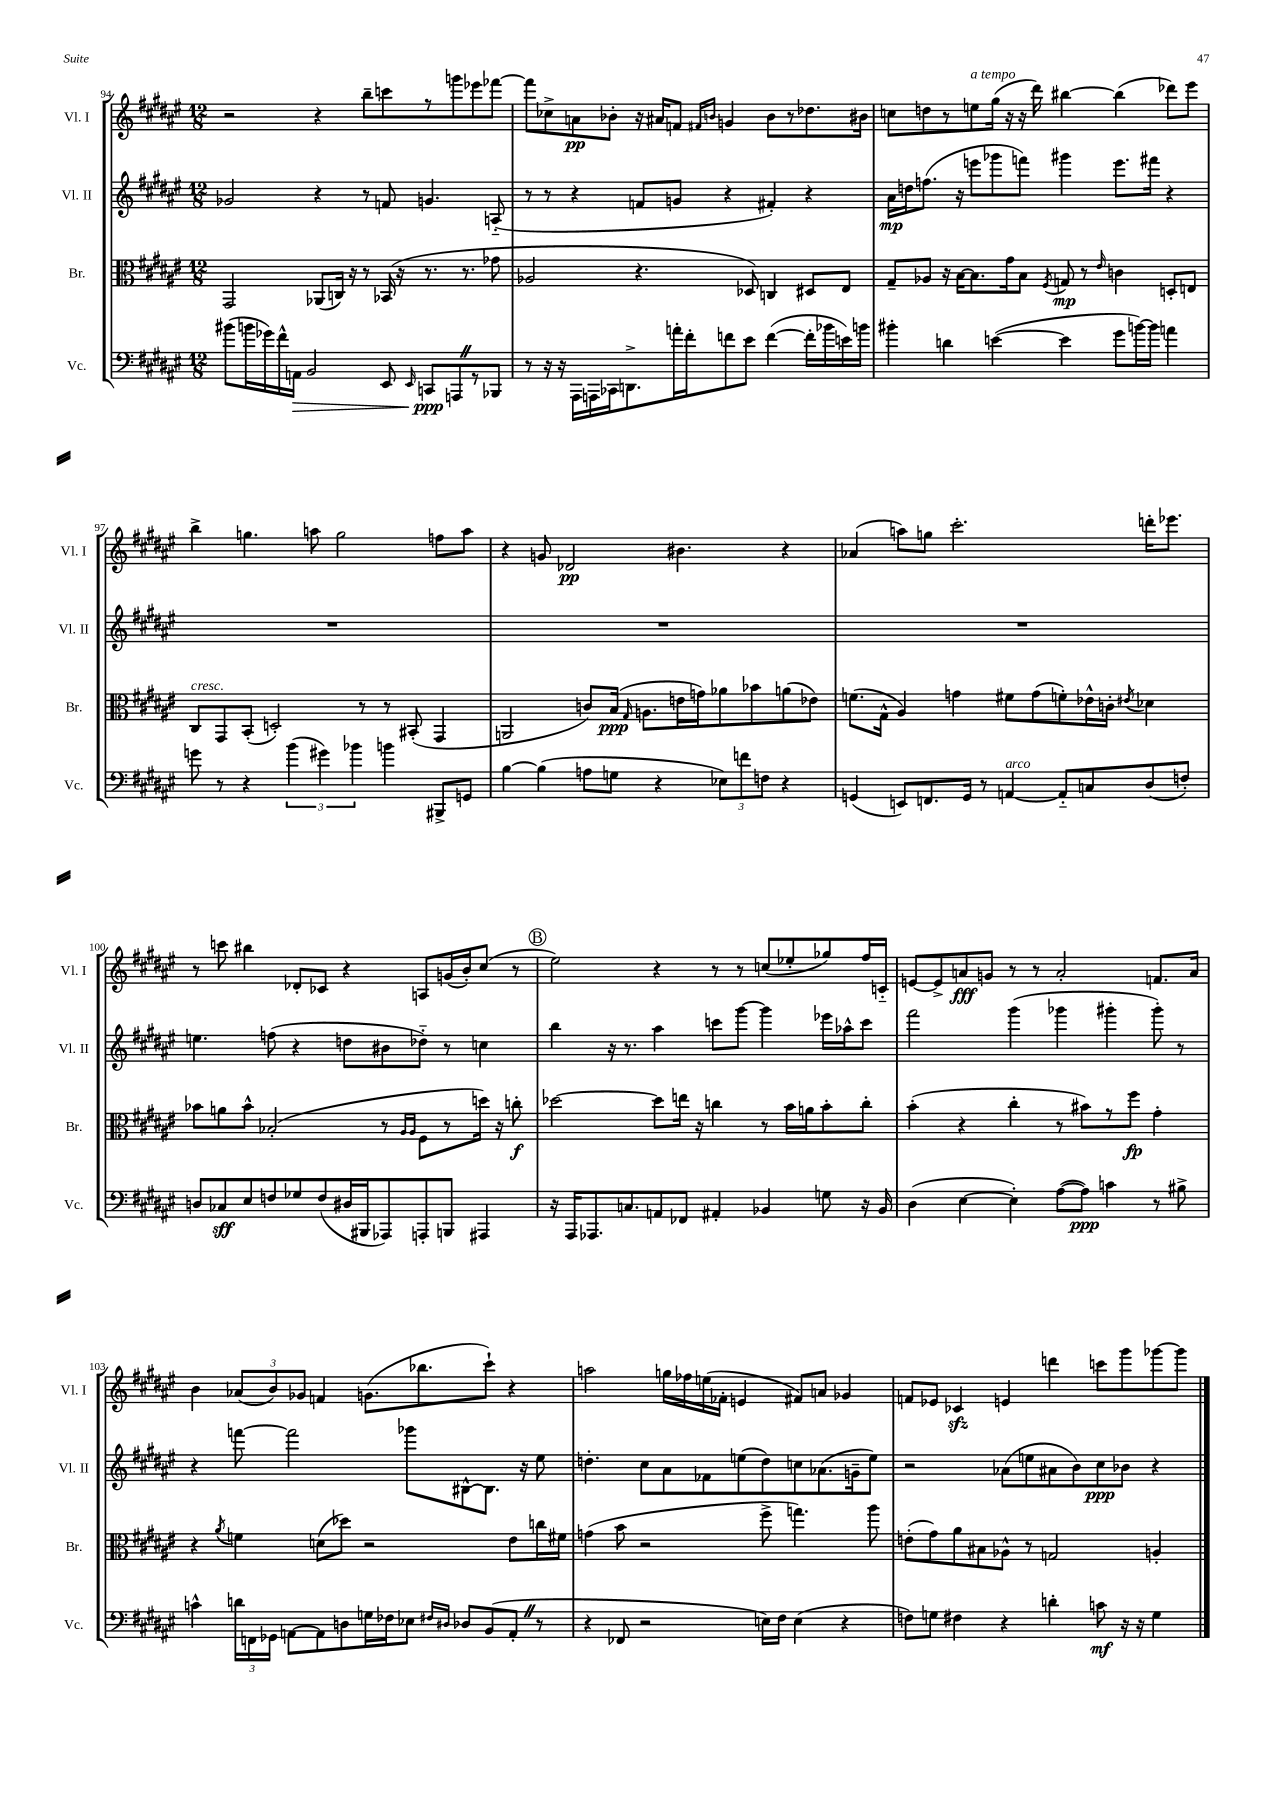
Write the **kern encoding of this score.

**kern	**kern	**kern	**kern
*staff4	*staff3	*staff2	*staff1
*clefF4	*clefC3	*clefG2	*clefG2
*k[f#c#g#d#a#e#]	*k[f#c#g#d#a#e#]	*k[f#c#g#d#a#e#]	*k[f#c#g#d#a#e#]
*M12/8	*M12/8	*M12/8	*M12/8
(8b#	2GG#	2g-	2r
16b	.	.	.
16g-)	.	.	.
16f#^^	.	.	.
16AA	.	.	.
2BB	.	.	.
.	(8AA-	4r	4r
.	16C)	.	.
.	16r	.	.
.	8r	8r	8bb~
8EE#	(16BB-	8f	8ccc
.	16r	.	.
16qqEE#	.	.	.
8CC	8.r	4.g	8r
8AAA	.	.	8ggg
.	8.r	.	.
8r	.	.	8eee-
8BBB-	8g-	(8A'~	[8fff-
=	=	=	=
8r	2A-	8r	8fff-]
16r	.	8r	8cc-^
16r	.	.	.
16AAA#	.	4r	8a
16AAA	.	.	.
16CC-	.	.	8b-'
8.DD^	.	.	.
.	4.r	8f	16r
.	.	.	16a#
16a'	.	8g	8f
16f#'	.	.	.
.	.	.	16qqf#
.	.	.	16qqb
8f	.	4r	4g
8e#	8D-)	.	.
([4f	4C	4f#')	8b
.	.	.	8r
16f']	8D#	4r	8.dd-
16b-	.	.	.
16e)	8E#	.	.
16b	.	.	16b#
=	=	=	=
4b#'	8G#~	16a#	8cc
.	.	16dd	.
.	8A-	(8.ff	8dd
4d	16r	.	8r
.	[16B	16r	.
.	8.B]	8eee	8ee
([4e	.	8ggg-	(16gg#
.	16g#	.	16r
.	8B	8fff)	16r
.	.	.	16ddd#)
.	8qF#	.	.
4e]	8G	4ggg#	[4bb#
.	8r	.	.
.	16qqe#	.	.
8g#	4c	8.eee	(4bb#]
[16b)	.	.	.
16b]	.	16fff#	.
4a	8D'	4r	8ddd-)
.	8E	.	8eee#
=	=	=	=
8g	8C#	1.r	4bb^
8r	8GG#	.	.
4r	(8BB'	.	4.gg
.	2D')	.	.
(6b	.	.	.
.	.	.	8aa
6g#)	.	.	.
.	.	.	2gg
6b-	.	.	.
.	8r	.	.
4b	8r	.	.
.	(8BB#'	.	.
8BBB#^	4GG#	.	8ff
8GG	.	.	8aa
=	=	=	=
[4B	2AA	1.r	4r
(4B]	.	.	8g
.	.	.	2d-
8A	8c)	.	.
8G	(16B	.	.
.	16qqG#	.	.
.	8.A	.	.
4r	.	.	.
.	16e	.	4.b#
.	16g)	.	.
12E-)	8a-	.	.
12f	.	.	.
.	8b-	.	.
12F	.	.	.
4r	(8a	.	4r
.	8e-)	.	.
=	=	=	=
(4GG	(8.f	1.r	(4a-
.	16G#^^	.	.
8EE)	4A#)	.	8aa)
8.FF	.	.	8gg
.	4g	.	2.ccc#'
16GG	.	.	.
8r	.	.	.
[4AA	8f#	.	.
.	(8g	.	.
8AA'~]	8f')	.	.
8C	16e-^^	.	.
.	16c'	.	.
.	8qe#	.	.
(8D#	4d-	.	16ddd'
.	.	.	8.eee-
8F')	.	.	.
=	=	=	=
8D	8b-	4.ee	8r
8C-	8a	.	8ccc
8E#	8b-^^	.	4bb#
8F	(2B-'	(8ff	.
8G-	.	4r	8d-'
(8F	.	.	8c-
16D#	.	8dd	4r
16BBB#	.	.	.
8AAA-)	8r	8b#	.
.	16qqA#	.	.
.	16qqA#	.	.
8AAA'	8F#	8dd-'~)	8A
8BBB	8r	8r	(16g
.	.	.	16b')
4AAA#	16dd)	4cc	(8cc#
.	16r	.	.
.	8cc'	.	8r
=	=	=	=
16r	[2dd-	4bb	2ee#)
16AAA#	.	.	.
8.AAA-	.	.	.
.	.	16r	.
8.C	.	8.r	.
8AA	8dd-]	4aa#	4r
8FF-	16ee	.	.
.	16r	.	.
4AA#'	4cc	8ccc	8r
.	.	[8ggg#	8r
4BB-	8r	4ggg#]	(8cc
.	16b	.	8ee-'
.	16a	.	.
8G	8b'	16eee-	8gg-)
.	.	16aa-^^	.
16r	8cc'	8ccc	16ff#
16BB-	.	.	16c'~
=	=	=	=
(4D#	(4b'	2fff#	[8e
.	.	.	8e^]
[4E#	4r	.	8a
.	.	.	8g
4E#'])	4cc#'	(4ggg#	8r
.	.	.	8r
([8A#	8r	4ggg-	2a'
8A#])	8b#)	.	.
4c	8r	4ggg#'	.
.	8ff#	.	.
8r	4g#'	8ggg#')	8.f
8B#^	.	8r	.
.	.	.	16a
=	=	=	=
4c^^	4r	4r	4b
.	8qa#	.	.
24d	4f	[8fff	(12a-
24FF	.	.	.
24GG-	.	.	12b)
[8AA	.	2fff]	.
.	.	.	12g-
8AA]	(8d	.	4f
8D	8dd-)	.	.
16G	2r	.	(8.g
16F-	.	.	.
8E-	.	8ggg-	.
.	.	.	8.bb-
16qqF#	.	.	.
16qqD#	.	.	.
8D-	.	[8B#^^	.
(8BB	.	8.B#]	8ccc#`)
8AA'	8e#	.	4r
.	.	16r	.
8r	16cc	8ee#	.
.	16f#	.	.
=	=	=	=
4r	(4g	4.dd'	2aa
8FF-	8b	.	.
2r	2r	8cc#	.
.	.	8a#	16gg
.	.	.	16ff-
.	.	8f-	(16ee
.	.	.	16f-'
.	.	(8ee	4e
16E)	8ff#^	8dd)	.
16F#	.	.	.
(4E	4.gg)	8cc	8f#)
.	.	(8.a-	8a
4r	.	.	4g-
.	.	16g~	.
.	8aa#	8ee)	.
=	=	=	=
8F)	(8e'	2r	8f
8G	8g#)	.	8e-
4F#	8a#	.	4c-
.	8B#	.	.
4r	8A-^^	(8a-	4e
.	8r	8ee	.
4d'	2G	8a#	4ddd
.	.	8b)	.
8c	.	8cc#	8ccc
16r	.	8b-	8ggg#
16r	.	.	.
4G	4A'	4r	[8ggg-
.	.	.	8ggg-]
==	==	==	==
*-	*-	*-	*-
